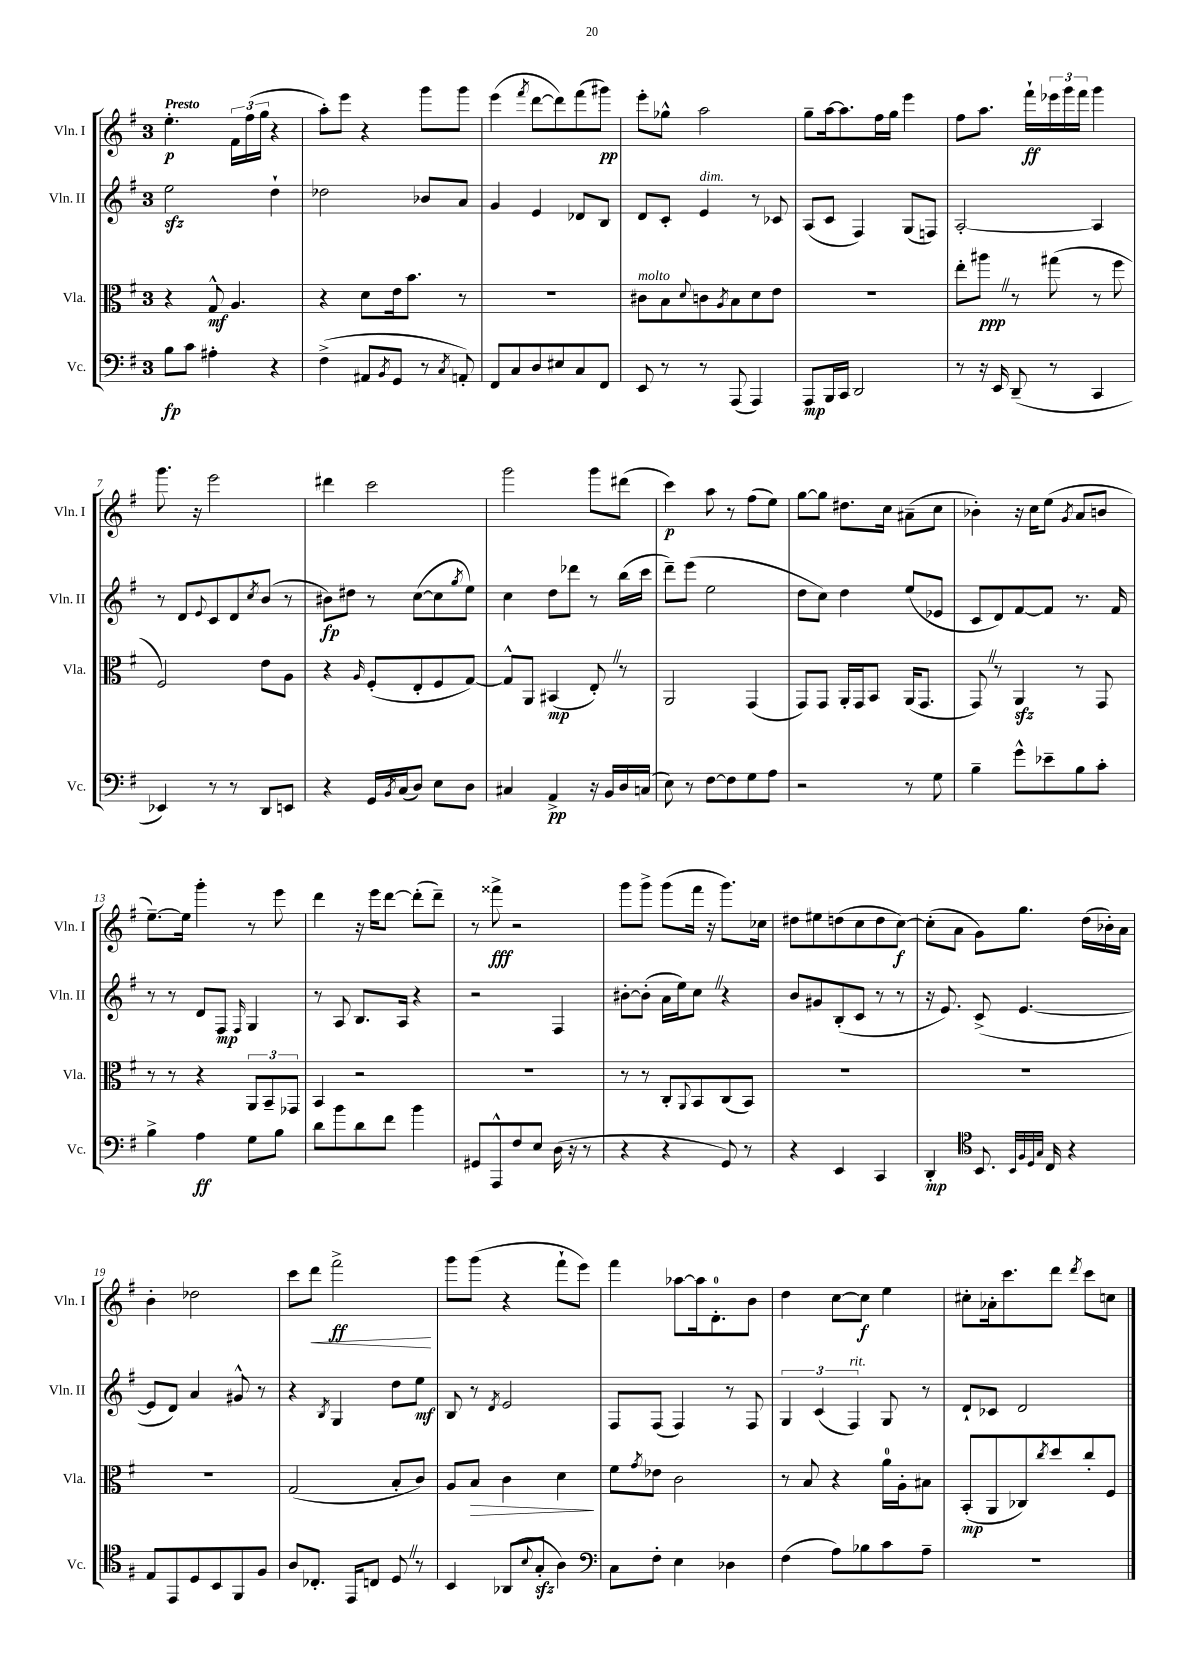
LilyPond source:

<<
\new StaffGroup <<
\new Staff = "s0" \with { instrumentName = "Vln. I" shortInstrumentName = "Vln. I" } {
    \clef treble \key g \major \once \override Staff.TimeSignature.style = #'single-digit \time 3/4 \tempo "Presto"
    e''4.-.\p \tuplet 3/2 { fis'16 fis''16( g''16 } r4 |
    a''8-.) e'''8 r4 g'''8 g'''8 |
    e'''4( \acciaccatura { fis'''8 } d'''8~ d'''8) fis'''8( gis'''8\pp) |
    e'''8-. ges''8-^ a''2 |
    g''8-- a''16~ a''8. fis''16 g''16 e'''4 |
    fis''8 a''8. fis'''16-!\ff \tuplet 3/2 { ees'''16 g'''16 fis'''16 } g'''4 |
    g'''8. r16 e'''2 |
    dis'''4 c'''2 |
    g'''2 g'''8 dis'''8( |
    c'''4\p) a''8 r8 fis''8( e''8) |
    g''8~ g''8 dis''8. c''16 ais'8--( c''8 |
    bes'4-.) r16 c''16 e''8( \acciaccatura { g'8 } a'8 b'8 |
    e''8.~--) e''16 g'''4-. r8 e'''8 |
    d'''4 r16 e'''16 d'''8~ d'''8-.( d'''8--) |
    r8 fisis'''8->\fff r2 |
    g'''8 g'''8-> g'''8( fis'''16 r16 g'''8.) ces''16 |
    dis''8 eis''8 d''8( c''8 d''8 c''8~\f) |
    c''8-.( a'8 g'8) g''8. d''16( bes'16-.) a'16 |
    b'4-. des''2 |
    c'''8 d'''8\< fis'''2->\ff\! |
    g'''8 g'''8( r4 fis'''8-! e'''8) |
    fis'''4 aes''8~ aes''16 d'8.-0-. b'8 |
    d''4 c''8~ c''8\f e''4 |
    cis''8-. aes'16-. c'''8. d'''8 \acciaccatura { d'''8 } c'''8 c''8 \bar "|." |
}
\new Staff = "s1" \with { instrumentName = "Vln. II" shortInstrumentName = "Vln. II" } {
    \clef treble \key g \major \once \override Staff.TimeSignature.style = #'single-digit \time 3/4
    e''2\sfz d''4-! |
    des''2 bes'8 a'8 |
    g'4 e'4 des'8 b8 |
    d'8 c'8-. e'4^\markup { \italic "dim." } r8 ces'8 |
    a8( c'8 fis4) g8( f8) |
    a2~-. a4 |
    r8 d'8 \appoggiatura { e'8 } c'8 d'8 \acciaccatura { c''8 } b'8( r8 |
    bis'8\fp) dis''8 r8 c''8~( c''8 \acciaccatura { g''8 } e''8) |
    c''4 d''8 des'''8 r8 b''16( c'''16 |
    d'''8--) e'''8( e''2 |
    d''8 c''8) d''4 e''8( ees'8 |
    c'8 d'8) fis'8~ fis'8 r8. fis'16 |
    r8 r8 d'8 fis8\mp \grace { fis16 } g4 |
    r8 a8 b8. a16 r4 |
    r2 fis4 |
    bis'8~-. bis'8-.( a'16 e''16) c''8 \once \override BreathingSign.text = \markup { \musicglyph "scripts.caesura.straight" } \breathe r4 |
    b'8 gis'8 b8-.( c'8 r8 r8 |
    r16 e'8.) c'8->( e'4.~ |
    e'8 d'8) a'4 gis'8-^ r8 |
    r4 \acciaccatura { b8 } g4 d''8 e''8\mf |
    b8 r8 \acciaccatura { d'8 } e'2 |
    fis8 fis8( fis4) r8 fis8 |
    \tuplet 3/2 { g4 c'4( fis4^\markup { \italic "rit." }) } g8 r8 |
    d'8-! ces'8 d'2 \bar "|." |
}
\new Staff = "s2" \with { instrumentName = "Vla." shortInstrumentName = "Vla." } {
    \clef alto \key g \major \once \override Staff.TimeSignature.style = #'single-digit \time 3/4
    r4 g8-^\mf a4. |
    r4 d'8 e'16 b'8. r8 |
    R2. |
    cis'8^\markup { \italic "molto" } b8 \appoggiatura { d'8 } c'8 \acciaccatura { a8 } b8 d'8 e'8 |
    R2. |
    e''8-. ais''8\ppp \once \override BreathingSign.text = \markup { \musicglyph "scripts.caesura.straight" } \breathe r8 gis''8( r8 fis''8 |
    fis2) e'8 a8 |
    r4 \grace { a16 } fis8-.( e8-. fis8 g8~) |
    g8-^ a,8 bis,4\mp( e8-.) \once \override BreathingSign.text = \markup { \musicglyph "scripts.caesura.straight" } \breathe r8 |
    a,2 g,4( |
    g,8) g,8 a,16-. g,16 b,8 a,16( g,8. |
    g,8) \once \override BreathingSign.text = \markup { \musicglyph "scripts.caesura.straight" } \breathe r8 a,4\sfz r8 g,8 |
    r8 r8 r4 \tuplet 3/2 { a,8 b,8-- ges,8 } |
    b,4 r2 |
    R2. |
    r8 r8 c8-. \appoggiatura { a,8 } b,8 c8( b,8) |
    R2. |
    R2. |
    R2. |
    g2( b8-. c'8) |
    a8 b8\> c'4 d'4\! |
    fis'8 \acciaccatura { g'8 } ees'8 c'2 |
    r8 b8 r4 a'16-0 a16-. bis8 |
    b,8-.\mp( a,8 ces8) \acciaccatura { c''8 } d''8 c''8-. fis8 \bar "|." |
}
\new Staff = "s3" \with { instrumentName = "Vc." shortInstrumentName = "Vc." } {
    \clef bass \key g \major \once \override Staff.TimeSignature.style = #'single-digit \time 3/4
    b8\fp c'8 ais4-. r4 |
    fis4->( ais,8 \acciaccatura { b,8 } g,8 r8 \acciaccatura { c8 } a,8-.) |
    fis,8 c8 d8 eis8 c8 fis,8 |
    e,8 r8 r8 a,,8( a,,4) |
    a,,8\mp b,,16 c,16 d,2 |
    r8 r16 e,16 d,8--( r8 c,4 |
    ees,4) r8 r8 d,8 e,8 |
    r4 g,16 \acciaccatura { b,8 } c16( d8) e8 d8 |
    cis4 a,4->\pp r16 b,16 d16 c16( |
    e8) r8 fis8~ fis8 g8 a8 |
    r2 r8 g8 |
    b4-- g'8-^ ees'8-- b8 c'8-. |
    b4-> a4\ff g8 b8 |
    d'8 b'8 d'8 fis'8 b'4 |
    gis,8 a,,8-^ fis8 e8 d16( r16 r8 |
    r4 r4 g,8) r8 |
    r4 e,4 c,4 |
    d,4-.\mp \clef tenor b,8. \grace { b,32 fis32 d32 g32 } c16 r4 |
    e8 e,8 d8 b,8 fis,8 fis8 |
    a8 ces8.-. e,16 c8 d8 \once \override BreathingSign.text = \markup { \musicglyph "scripts.caesura.straight" } \breathe r8 |
    b,4 aes,8( \appoggiatura { b8 } g8-.\sfz a4) |
    \clef bass c8 fis8-. e4 des4 |
    fis4( a8) bes8 c'8 a8-- |
    R2. \bar "|." |
}
>>
>>
